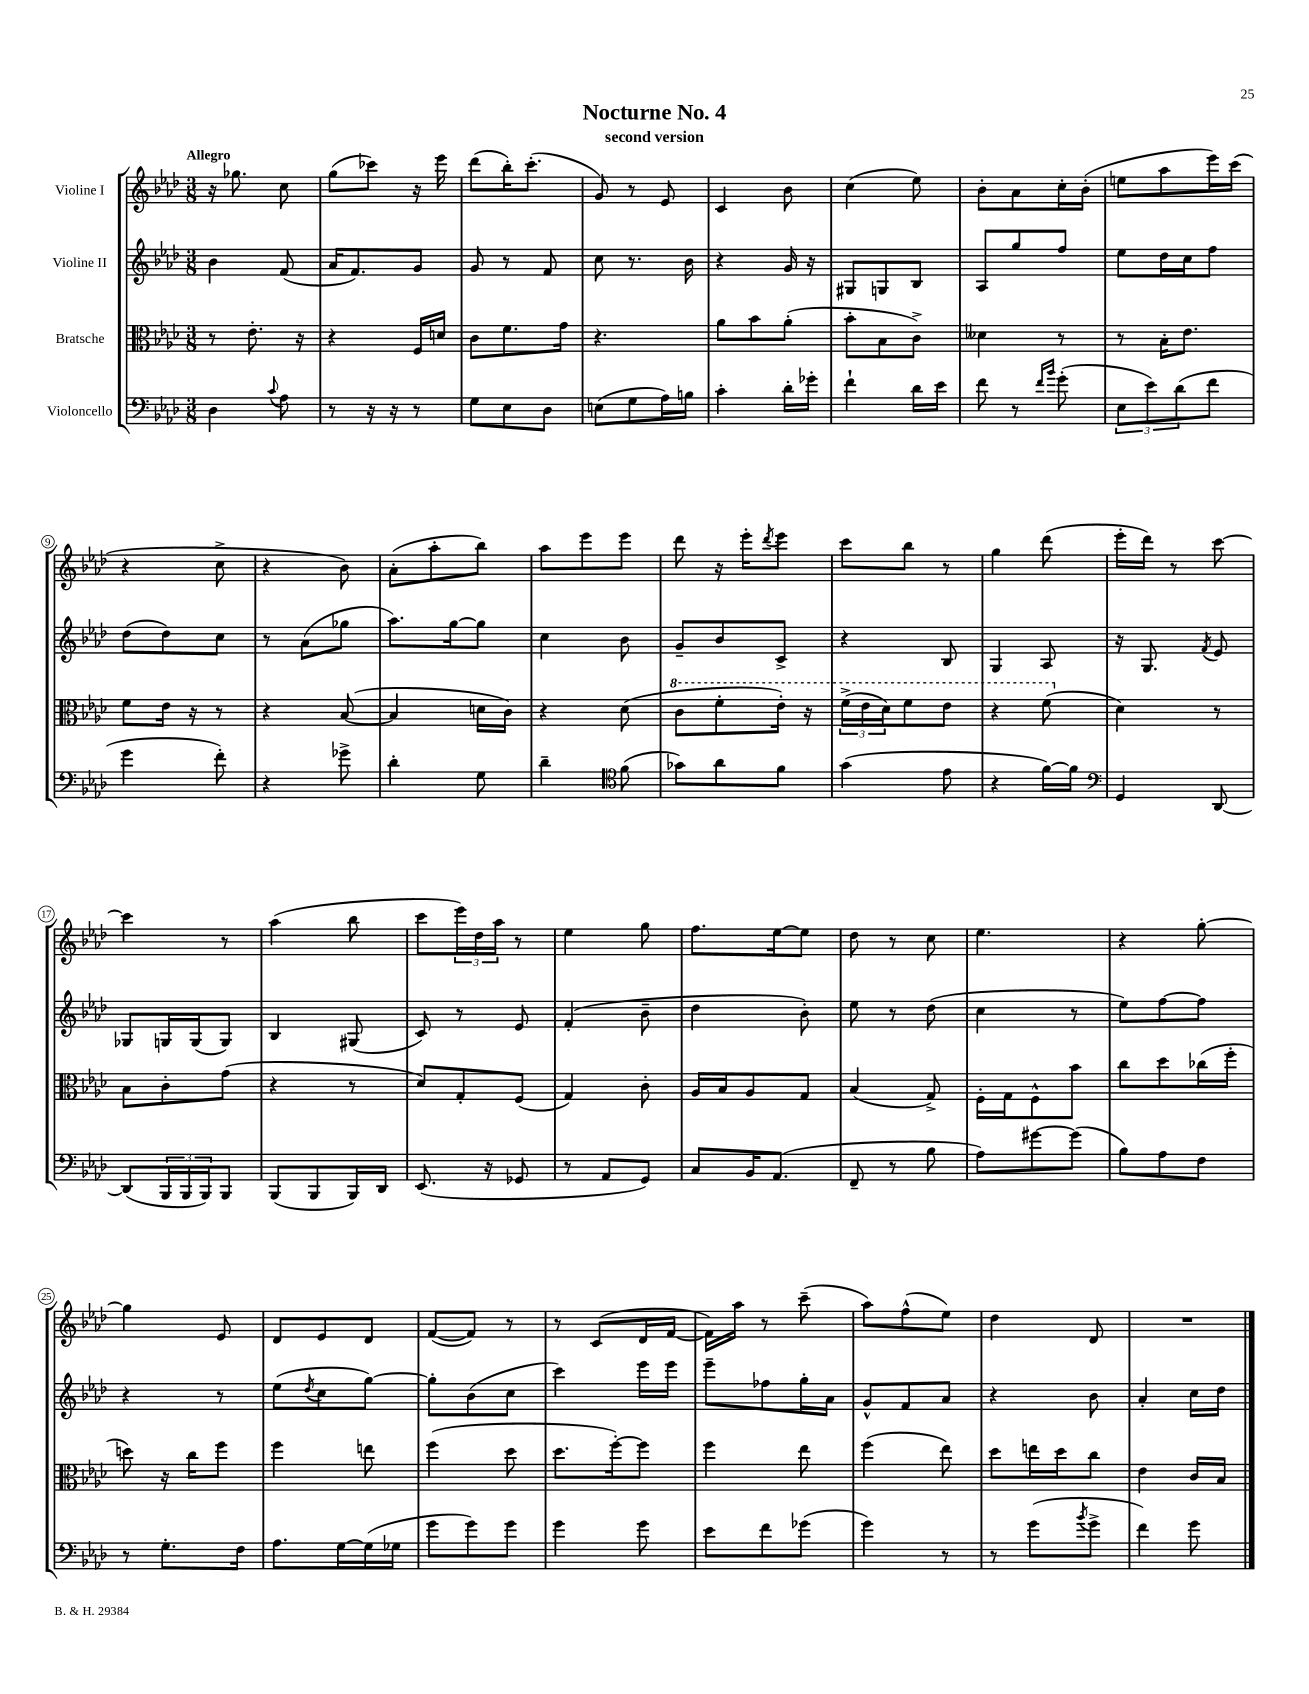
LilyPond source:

\header { title = "Nocturne No. 4" subtitle = "second version" }
<<
\new StaffGroup <<
\new Staff = "s0" \with { instrumentName = "Violine I" } {
    \clef treble \key aes \major \numericTimeSignature \time 3/8 \tempo "Allegro"
    r16 ges''8. c''8 |
    g''8( ces'''8) r16 ees'''16 |
    des'''8( bes''16-.) c'''8.-.( |
    g'8) r8 ees'8 |
    c'4 bes'8 |
    c''4( ees''8) |
    bes'8-. aes'8 c''16-. bes'16-.( |
    e''8 aes''8 ees'''16) c'''16( |
    r4 c''8-> |
    r4 bes'8) |
    aes'8-.( aes''8-. bes''8) |
    aes''8 ees'''8 ees'''8 |
    des'''8 r16 ees'''16-. \acciaccatura { des'''8 } ees'''8 |
    c'''8 bes''8 r8 |
    g''4 des'''8( |
    ees'''16-. des'''16) r8 c'''8~ |
    c'''4 r8 |
    aes''4( bes''8 |
    c'''8 \tuplet 3/2 { ees'''16) des''16 aes''16 } r8 |
    ees''4 g''8 |
    f''8. ees''16~ ees''8 |
    des''8 r8 c''8 |
    ees''4. |
    r4 g''8~-. |
    g''4 ees'8 |
    des'8 ees'8 des'8 |
    f'8~( f'8) r8 |
    r8 c'8( des'16 f'16~ |
    f'16) aes''16 r8 c'''8--( |
    aes''8) f''8-^( ees''8) |
    des''4 des'8 |
    R4. \bar "|." |
}
\new Staff = "s1" \with { instrumentName = "Violine II" } {
    \clef treble \key aes \major \numericTimeSignature \time 3/8
    bes'4 f'8( |
    aes'16 f'8.) g'8 |
    g'8 r8 f'8 |
    c''8 r8. bes'16 |
    r4 g'16 r16 |
    gis8 g8 bes8 |
    aes8 g''8 f''8 |
    ees''8 des''16 c''16 f''8 |
    des''8( des''8) c''8 |
    r8 aes'8( ges''8 |
    aes''8.) g''16~ g''8 |
    c''4 bes'8 |
    g'8-- bes'8 c'8-> |
    r4 bes8 |
    g4 aes8 |
    r16 g8. \acciaccatura { f'8 } ees'8 |
    ges8 g16 g16( g8) |
    bes4 gis8( |
    c'8) r8 ees'8 |
    f'4-.( bes'8-- |
    des''4 bes'8-.) |
    ees''8 r8 des''8( |
    c''4 r8 |
    ees''8) f''8~ f''8 |
    r4 r8 |
    ees''8( \acciaccatura { des''8 } c''8 g''8~) |
    g''8-. bes'8( c''8 |
    c'''4) ees'''16 ees'''16 |
    ees'''8-- fes''8 g''16-. aes'16 |
    g'8-^ f'8 aes'8 |
    r4 bes'8 |
    aes'4-. c''16 des''16 \bar "|." |
}
\new Staff = "s2" \with { instrumentName = "Bratsche" } {
    \clef alto \key aes \major \numericTimeSignature \time 3/8
    r8 ees'8.-. r16 |
    r4 f16 d'16 |
    c'8 f'8. g'16 |
    r4. |
    aes'8 bes'8 aes'8-.( |
    bes'8-. bes8 c'8->) |
    deses'4 r8 |
    r8 bes16-. ees'8. |
    f'8 ees'16 r16 r8 |
    r4 bes8~( |
    bes4 d'16 c'16) |
    r4 des'8( |
    \ottava #1 c''8 f''8-. ees''16-.) r16 |
    \tuplet 3/2 { f''16->( ees''16 des''16) } f''8 ees''8 |
    r4 f''8( \ottava #0 |
    des'4) r8 |
    bes8 c'8-. g'8( |
    r4 r8 |
    des'8) g8-. f8( |
    g4) c'8-. |
    aes16 bes16 aes8 g8 |
    bes4( g8->) |
    f16-. g16 f8-^ bes'8 |
    c''8 des''8 ces''16( f''16-. |
    d''8) r16 c''16 f''8 |
    f''4 e''8 |
    f''4( des''8 |
    des''8. f''16~-.) f''8 |
    f''4 ees''8 |
    f''4( ees''8) |
    des''8 e''16 des''16 c''8 |
    ees'4 c'16 bes16 \bar "|." |
}
\new Staff = "s3" \with { instrumentName = "Violoncello" } {
    \clef bass \key aes \major \numericTimeSignature \time 3/8
    des4 \appoggiatura { c'8 } aes8 |
    r8 r16 r16 r8 |
    g8 ees8 des8 |
    e8( g8 aes16) b16 |
    c'4-. des'16-. ges'16-. |
    f'4-! des'16 ees'16 |
    f'8 r8 \grace { f'16 bes'16 } g'8-.( |
    \tuplet 3/2 { ees8 ees'8) des'8( } f'8 |
    g'4 f'8-.) |
    r4 ges'8-> |
    des'4-. g8 |
    des'4-- \clef tenor f'8( |
    ges'8) aes'8 f'8 |
    g'4( ees'8 |
    r4 f'16~) f'16 |
    \clef bass g,4 des,8~ |
    des,8( \tuplet 3/2 { bes,,16 bes,,16 bes,,16) } bes,,8 |
    bes,,8( bes,,8 bes,,16) des,16 |
    ees,8.( r16 ges,8 |
    r8 aes,8 g,8) |
    c8 bes,16 aes,8.( |
    f,8-- r8 bes8 |
    aes8) gis'8~ gis'8( |
    bes8) aes8 f8 |
    r8 g8.-. f16 |
    aes8. g16~ g16( ges16 |
    g'8 g'8) g'8 |
    g'4 g'8 |
    ees'8 f'8 ges'8( |
    g'4) r8 |
    r8 g'8( \acciaccatura { bes'8 } g'8-> |
    f'4) g'8 \bar "|." |
}
>>
>>
\layout { \context { \Score \override BarNumber.stencil = #(make-stencil-circler 0.1 0.3 ly:text-interface::print) } }
